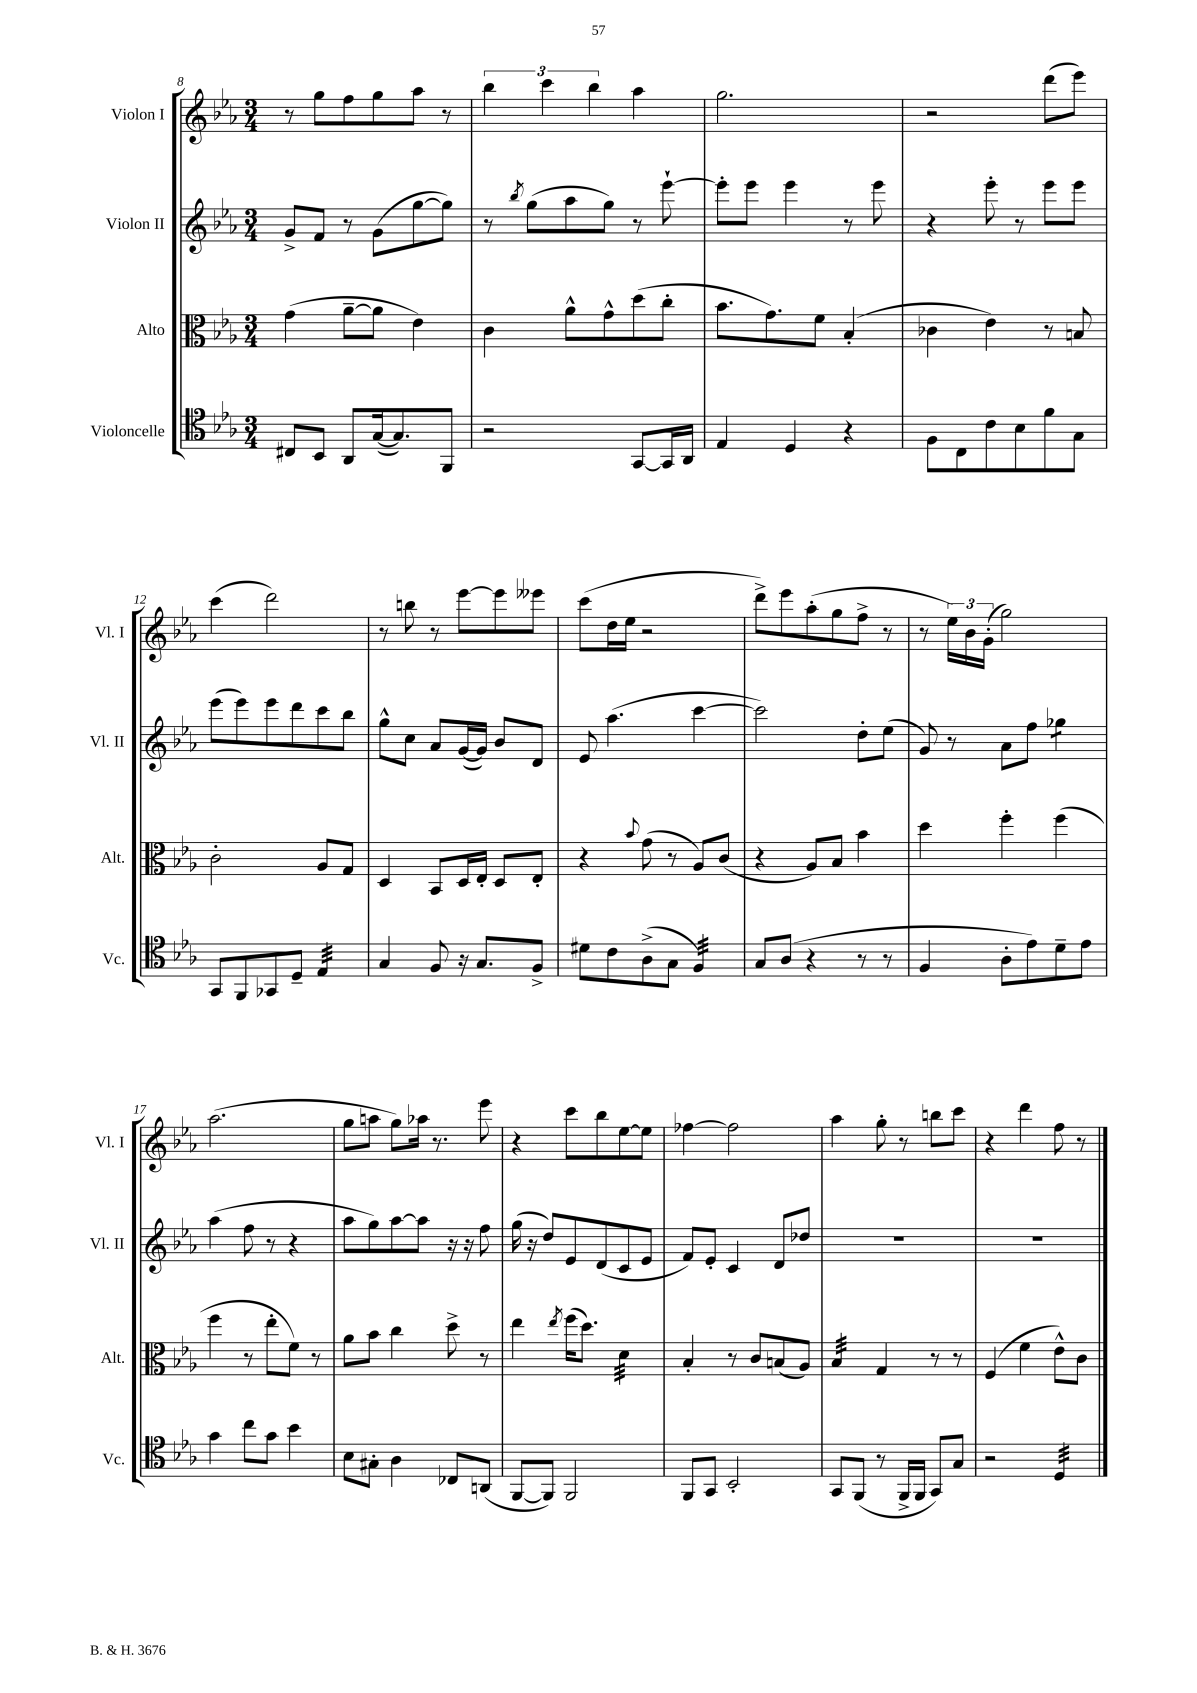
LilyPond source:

<<
\new StaffGroup <<
\new Staff = "s0" \with { instrumentName = "Violon I" shortInstrumentName = "Vl. I" } {
    \clef treble \key ees \major \numericTimeSignature \time 3/4
    r8 g''8 f''8 g''8 aes''8 r8 |
    \tuplet 3/2 { bes''4 c'''4 bes''4 } aes''4 |
    g''2. |
    r2 d'''8( ees'''8) |
    c'''4( d'''2) |
    r8 b''8 r8 ees'''8~ ees'''8 eeses'''8 |
    c'''8( d''16 ees''16 r2 |
    d'''8->) ees'''8 aes''8-.( g''8 f''8-> r8 |
    r8 \tuplet 3/2 { ees''16) bes'16 g'16-.( } g''2) |
    aes''2.( |
    g''8 a''8 g''8) aes''16 r8. ees'''8 |
    r4 c'''8 bes''8 ees''8~ ees''8 |
    fes''4~ fes''2 |
    aes''4 g''8-. r8 b''8 c'''8 |
    r4 d'''4 f''8 r8 \bar "|." |
}
\new Staff = "s1" \with { instrumentName = "Violon II" shortInstrumentName = "Vl. II" } {
    \clef treble \key ees \major \numericTimeSignature \time 3/4
    g'8-> f'8 r8 g'8( g''8~ g''8) |
    r8 \acciaccatura { bes''8 } g''8( aes''8 g''8) r8 ees'''8~-! |
    ees'''8-. ees'''8 ees'''4 r8 ees'''8 |
    r4 ees'''8-. r8 ees'''8 ees'''8 |
    ees'''8( ees'''8) ees'''8 d'''8 c'''8 bes''8 |
    g''8-^ c''8 aes'8 g'16~( g'16) bes'8 d'8 |
    ees'8 aes''4.( c'''4~ |
    c'''2) d''8-. ees''8( |
    g'8) r8 aes'8 f''8 ges''4:8 |
    aes''4( f''8 r8 r4 |
    aes''8 g''8) aes''8~ aes''8 r16 r16 f''8 |
    g''16( r16 d''8) ees'8 d'8( c'8 ees'8 |
    f'8) ees'8-. c'4 d'8 des''8 |
    R2. |
    R2. \bar "|." |
}
\new Staff = "s2" \with { instrumentName = "Alto" shortInstrumentName = "Alt." } {
    \clef alto \key ees \major \numericTimeSignature \time 3/4
    g'4( aes'8~-- aes'8 ees'4) |
    c'4 aes'8-^ g'8-^ d''8( c''8-. |
    bes'8. g'8.) f'8 bes4-.( |
    ces'4 ees'4) r8 b8 |
    c'2-. aes8 g8 |
    d4 bes,8 d16 ees16-. d8 ees8-. |
    r4 \appoggiatura { bes'8 } g'8( r8 aes8) c'8( |
    r4 aes8) bes8 bes'4 |
    d''4 f''4-. f''4( |
    f''4 r8 ees''8-. f'8) r8 |
    aes'8 bes'8 c''4 d''8-> r8 |
    ees''4 \acciaccatura { ees''8 } f''16( d''8.) d'4:32 |
    bes4-. r8 c'8 b8( aes8) |
    bes4:32 g4 r8 r8 |
    f4( f'4 ees'8-^) c'8 \bar "|." |
}
\new Staff = "s3" \with { instrumentName = "Violoncelle" shortInstrumentName = "Vc." } {
    \clef tenor \key ees \major \numericTimeSignature \time 3/4
    cis8 bes,8 aes,8 g16~( g8.) f,8 |
    r2 g,8~ g,16 aes,16 |
    ees4 d4 r4 |
    f8 c8 c'8 bes8 f'8 g8 |
    g,8 f,8 ges,8 d8-- ees4:32 |
    g4 f8 r16 g8. f8-> |
    dis'8 c'8 aes8->( g8 f4:32) |
    g8 aes8( r4 r8 r8 |
    f4 aes8-. ees'8) d'8-- ees'8 |
    g'4 c''8 g'8 bes'4 |
    bes8 gis8-. aes4 ces8 a,8( |
    f,8~ f,8) f,2 |
    f,8 g,8 bes,2-. |
    g,8 f,8( r8 f,16-> f,16 g,8) g8 |
    r2 d4:32 \bar "|." |
}
>>
>>
\layout { \context { \Score currentBarNumber = #8 } }
